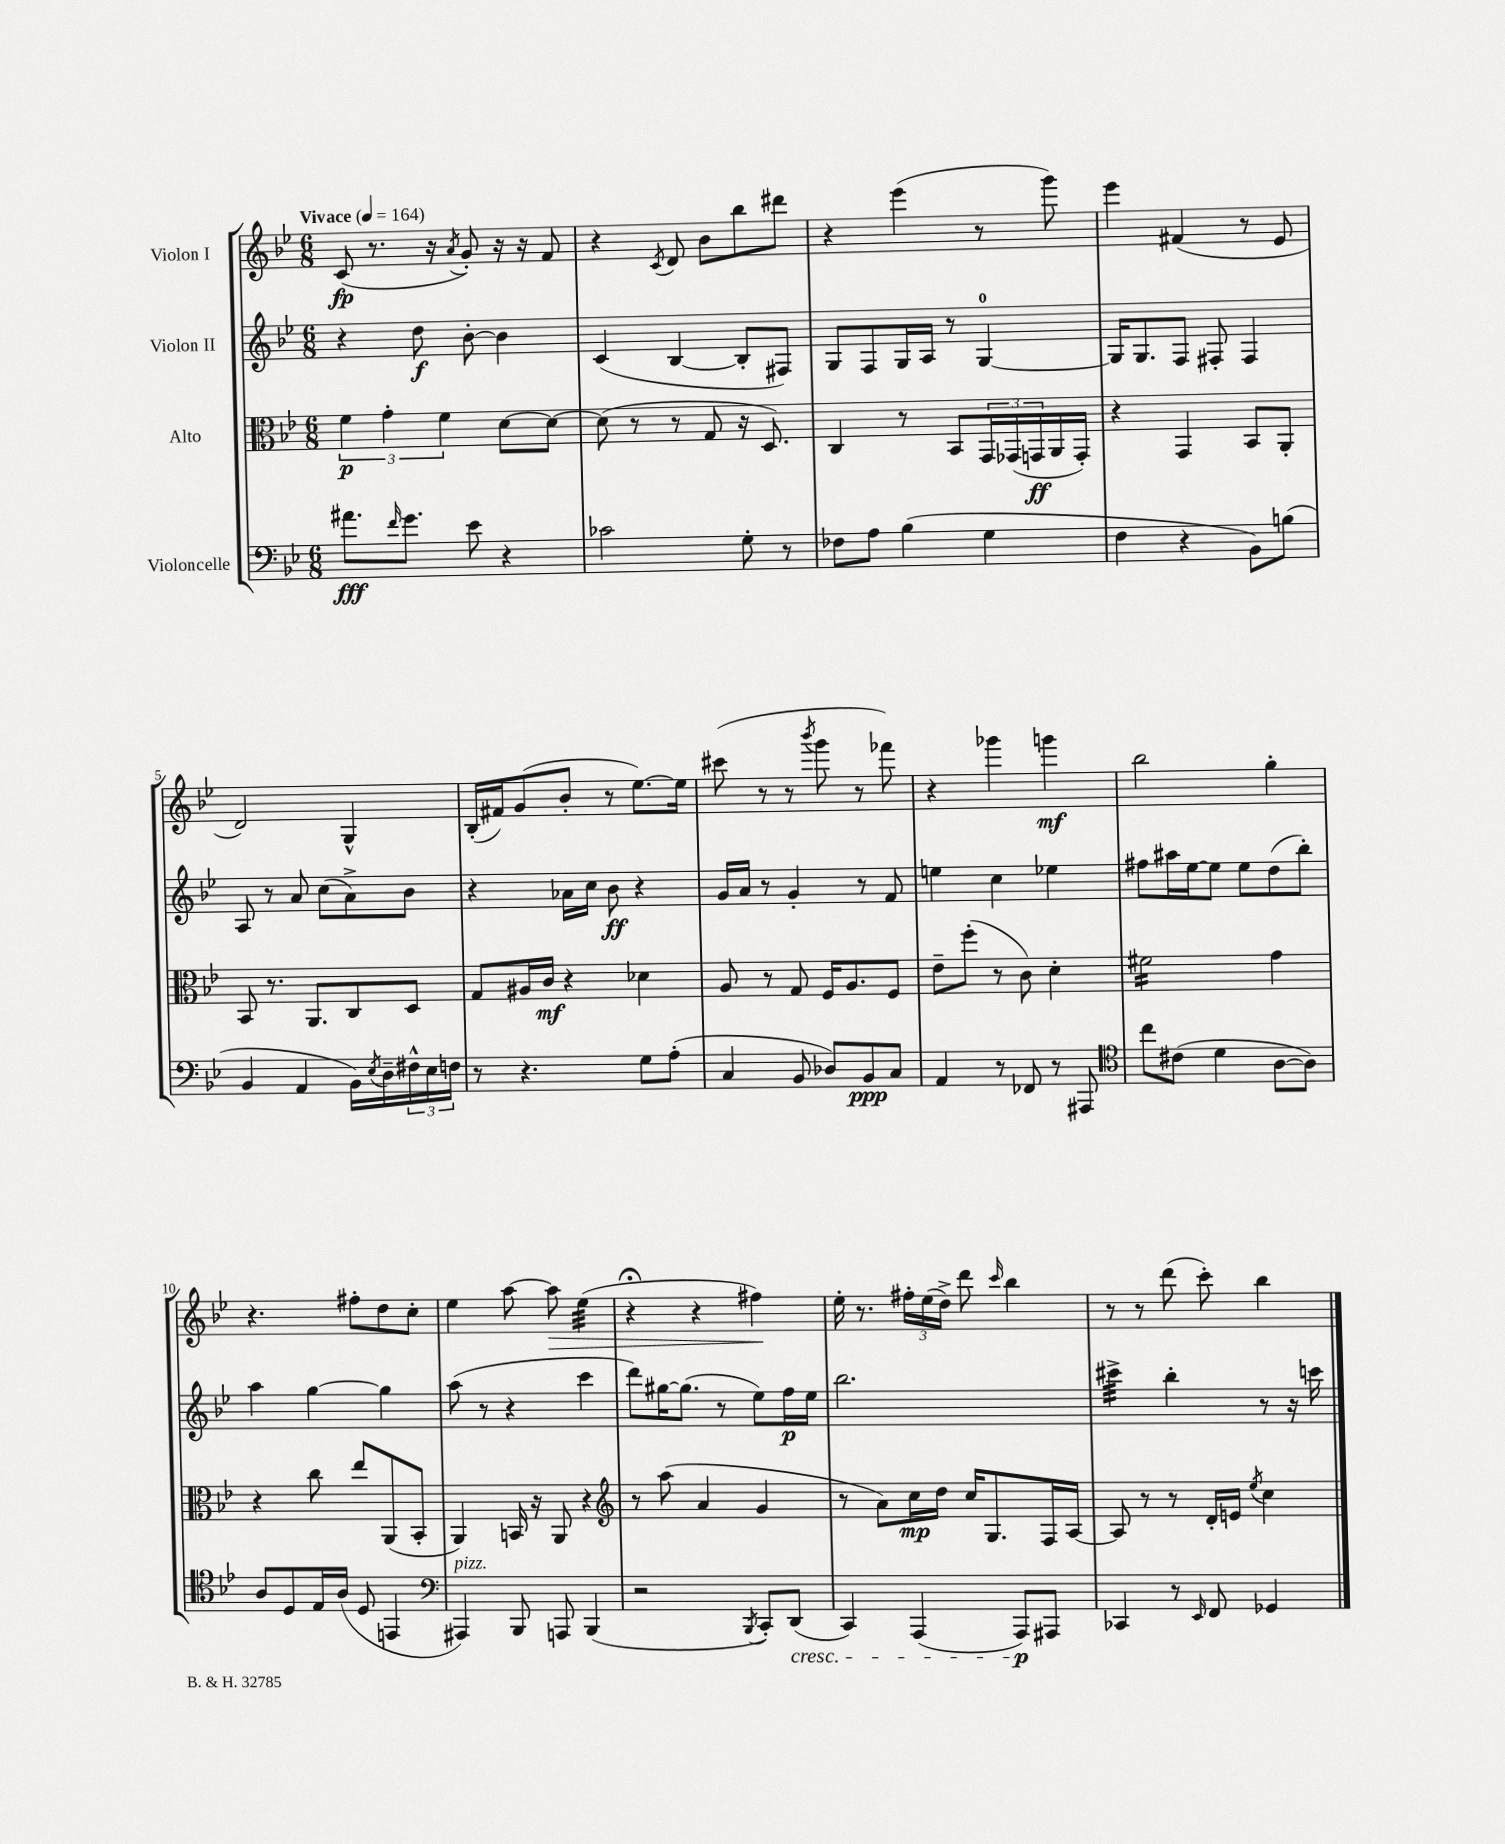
<<
\new StaffGroup <<
\new Staff = "s0" \with { instrumentName = "Violon I" } {
    \clef treble \key bes \major \numericTimeSignature \time 6/8 \tempo "Vivace" 4 = 164
    c'8\fp( r8. r16 \acciaccatura { a'8 } g'8-.) r16 r16 f'8 |
    r4 \acciaccatura { c'8 } d'8 bes'8 bes''8 dis'''8 |
    r4 ees'''4( r8 g'''8) |
    ees'''4 fis'4( r8 ees'8 |
    d'2) g4-^ |
    bes16-.( fis'16) g'8( bes'8-. r8 ees''8.~) ees''16 |
    cis'''8( r8 r8 \acciaccatura { bes'''8 } g'''8 r8 fes'''8) |
    r4 ges'''4 g'''4\mf |
    bes''2 g''4-. |
    r4. fis''8-. d''8 c''8-. |
    ees''4 a''8~ a''8\> ees''4:32( |
    r4\fermata r4 fis''4\!) |
    ees''16-. r8. \tuplet 3/2 { fis''16-. ees''16( d''16->) } d'''8 \grace { c'''16 } bes''4 |
    r8 r8 d'''8( c'''8-.) bes''4 \bar "|." |
}
\new Staff = "s1" \with { instrumentName = "Violon II" } {
    \clef treble \key bes \major \numericTimeSignature \time 6/8
    r4 d''8\f bes'8~-. bes'4 |
    c'4( bes4~ bes8-. fis8) |
    g8 f8 g16 a16 r8 g4-0~ |
    g16 g8. f8 fis8-. fis4 |
    a8 r8 a'8 c''8( a'8->) bes'8 |
    r4 aes'16 c''16 bes'8\ff r4 |
    g'16 a'16 r8 g'4-. r8 f'8 |
    e''4 c''4 ees''4 |
    fis''8 ais''16 ees''16~ ees''8 ees''8 d''8( bes''8-.) |
    a''4 g''4~ g''4 |
    a''8( r8 r4 c'''4 |
    d'''8) gis''16~ gis''8.( r8 ees''8) f''16\p ees''16 |
    bes''2. |
    cis'''4:32-> bes''4-. r8 r16 c'''16 \bar "|." |
}
\new Staff = "s2" \with { instrumentName = "Alto" } {
    \clef alto \key bes \major \numericTimeSignature \time 6/8
    \tuplet 3/2 { f'4\p g'4-. f'4 } d'8~ d'8~ |
    d'8( r8 r8 g8 r16 d8.) |
    c4 r8 bes,8 \tuplet 3/2 { g,16 ges,16( g,16\ff } a,16 g,16-.) |
    r4 g,4 bes,8 a,8-. |
    bes,8 r8. a,8. c8 d8 |
    g8 ais16 c'16\mf r4 des'4 |
    a8 r8 g8 f16 a8. f8 |
    ees'8-- f''8-.( r8 c'8) d'4-. |
    fis'2:16 g'4 |
    r4 c''8 ees''8 a,8( bes,8-. |
    a,4) b,16 r16 a,8 r4 |
    \clef treble r8 a''8( a'4 g'4 |
    r8 a'8) c''16\mp d''16 c''16 g8. f16 a16~ |
    a8 r8 r8 d'16-. e'16 \acciaccatura { ees''8 } c''4 \bar "|." |
}
\new Staff = "s3" \with { instrumentName = "Violoncelle" } {
    \clef bass \key bes \major \numericTimeSignature \time 6/8
    ais'8.\fff \grace { f'16 } g'8. ees'8 r4 |
    ces'2 g8-. r8 |
    fes8 a8 bes4( g4 |
    f4 r4 bes,8) b8( |
    bes,4 a,4 bes,16) \acciaccatura { ees8 } d16-- \tuplet 3/2 { fis16-^ ees16 f16 } |
    r8 r4. g8 a8-.( |
    c4 bes,8 des8) bes,8\ppp c8 |
    a,4 r8 fes,8 r8 ais,,8 |
    \clef tenor c''8 cis'8( d'4 a8~ a8) |
    a8 d8 ees16 a16( d8 e,4 |
    \clef bass ais,,4^\markup { \italic "pizz." }) bes,,8 a,,8 bes,,4( |
    r2 \acciaccatura { bes,,8 } c,8-.) d,8\cresc( |
    c,4) a,,4( a,,8\p\!) ais,,8 |
    ces,4 r8 \grace { ees,16 } f,8 ges,4 \bar "|." |
}
>>
>>
